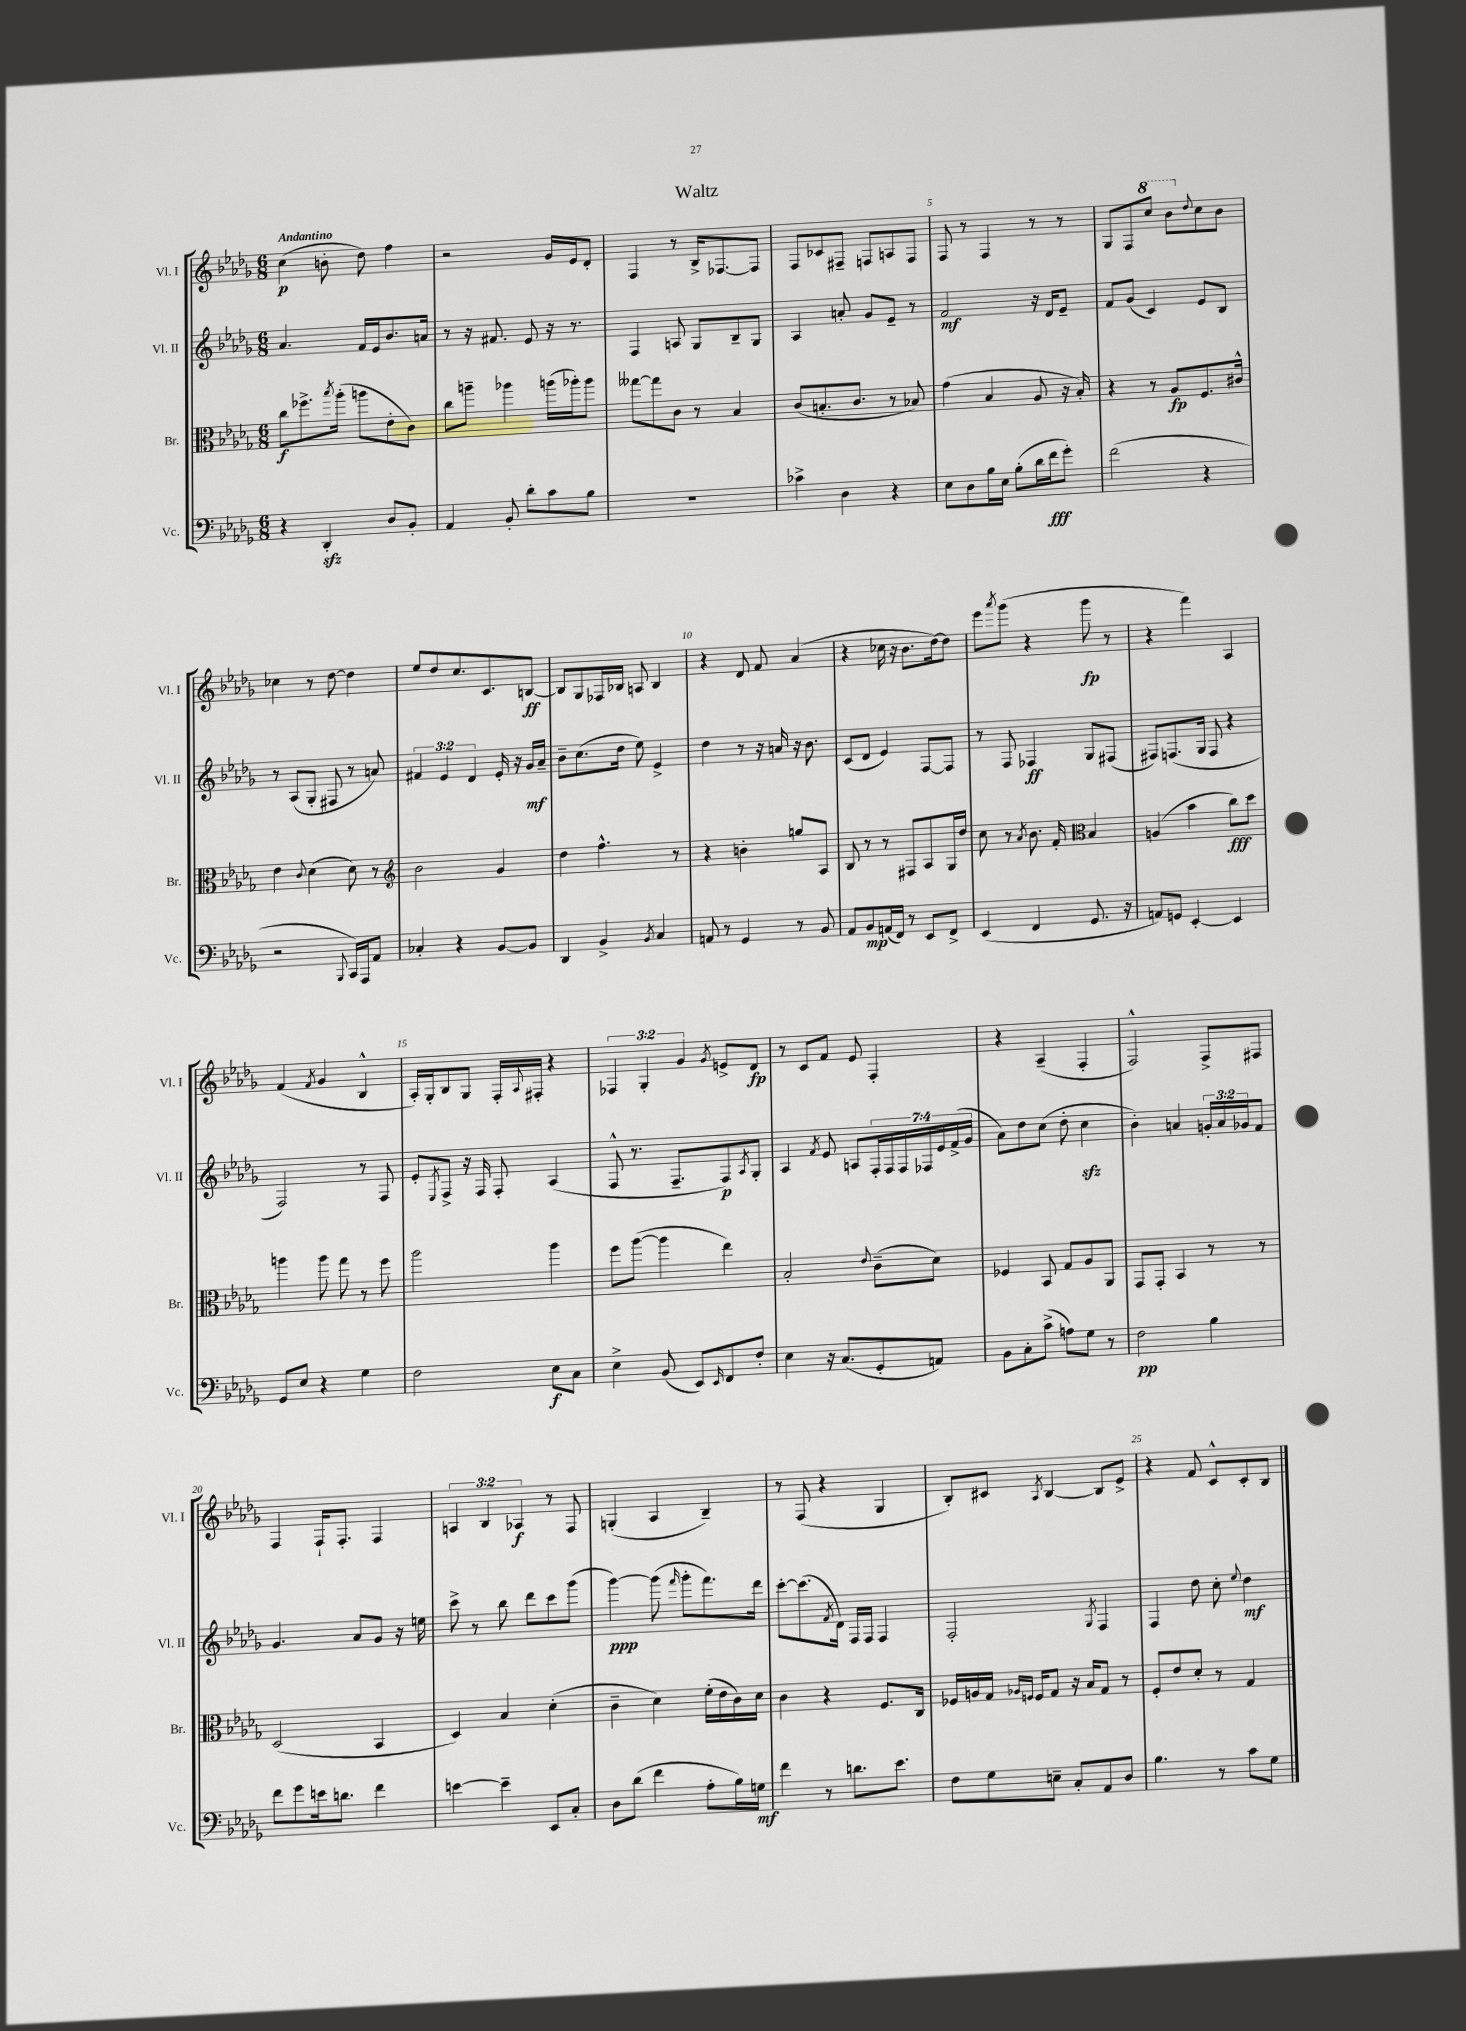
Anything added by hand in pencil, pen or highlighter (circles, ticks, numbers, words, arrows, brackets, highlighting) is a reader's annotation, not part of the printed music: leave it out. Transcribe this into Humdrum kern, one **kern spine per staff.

**kern	**kern	**kern	**kern
*staff4	*staff3	*staff2	*staff1
*clefF4	*clefC3	*clefG2	*clefG2
*k[b-e-a-d-g-]	*k[b-e-a-d-g-]	*k[b-e-a-d-g-]	*k[b-e-a-d-g-]
*M6/8	*M6/8	*M6/8	*M6/8
4r	8cc	4.a-	(4cc
.	8.ff-^	.	.
4DD-'	.	.	8b'
.	8qbb-	.	.
.	(16aa-'	.	.
.	8aa	16f	8dd-)
.	.	16e-	.
8D-	8e-'	8.b-	4ff
8BB-'	8c)	.	.
.	.	16a	.
=	=	=	=
4AA-	8cc	8r	2r
.	8aa~	16r	.
.	.	8.f#	.
8BB-'	4aa-	.	.
8d-'	.	8e-	.
8c	(16aa	16r	16g-
.	16aa-')	8.r	16e-
8B-	8aa-	.	8d-'
=	=	=	=
2.r	[8gg--	4F	4F
.	8gg--]	.	.
.	8c	8A	8r
.	8r	8G-	16B-^
.	.	.	[8.F-
.	4B-	8B-~	.
.	.	8G-	8F-]
=	=	=	=
4c-^	(8c	4A-	8F
.	8.B'	.	8c-
4D-	.	8a'	8F#~
.	8.c	.	.
.	.	8g-	8F
4r	8r	8e-~	8A
.	8B-)	8r	8F
=	=	=	=
8E-	(4g-	2f	8F
8D-	.	.	8r
16B-	4B-	.	4F
16E-	.	.	.
(8B-'	.	.	.
16d-	8A-	16r	8r
16f	.	16d-	.
8g-')	16r	8e-~	8r
.	16B-')	.	.
=	=	=	=
(2f	4r	8f	8G-
.	.	(8g-	8F
.	8r	4c)	8ccc
.	8A-	.	8bb-
.	.	.	8qqdd-
4r	8.F	8e-	8cc
.	.	8B-	8b-
.	16c#^^	.	.
=	=	=	=
2r	4e-	8r	4cc-
.	.	(8A-	.
.	8qqc	.	.
.	(4d-	8G-'	8r
.	.	8F#	[8dd-
8qqBBB-	.	.	.
16CC)	8d-)	8r	4dd-]
16AAA-	.	.	.
8AA-	8r	8a)	.
=	=	=	=
*	*clefG2	*	*
4C-'	2b-	6f#	8ee-
.	.	.	8dd-
.	.	6e-	.
4r	.	.	8.cc
.	.	6d-	.
.	.	.	8.c
[8BB-	4g-	16e-'	.
.	.	16r	.
8BB-]	.	16g-	[8B
.	.	16a-~	.
=	=	=	=
4DD-	4dd-	8b-~	8B]
.	.	(8.cc	8G-
4BB-^	4.ff^^	.	16F-
.	.	16dd-	16B-
.	.	8ee-)	8A
8qBB-	.	.	.
4C	.	4e-^	4B-
.	8r	.	.
=	=	=	=
8AA	4r	4dd-	4r
8r	.	.	.
4GG-	4b'	8r	8d-
.	.	16r	8f
.	.	16a	.
8r	8gg	16r	(4a-
.	.	8.b-	.
8BB-	8A-	.	.
=	=	=	=
8AA-	8B-	(8c	4r
8BB-	8r	8d-	.
(16AA	8r	4e-)	16cc-
16FF)	.	.	16r
8r	8F#	.	8.b-
8EE-	8A-	[8F	.
.	.	.	[16dd-)
8FF^	16G-	8F]	8dd-]
.	16dd-	.	.
=	=	=	=
(4EE-	8cc	8r	8eee-
.	.	.	8qaaa-
.	8r	8F	(8ggg-
.	8qa-	.	.
4FF	8.b-	4F-	4r
.	16f'	.	.
*	*clefC3	*	*
8.GG-	4B-	8G-	8ggg-
.	.	(8F#	8r
16r	.	.	.
=	=	=	=
8AA)	(4A	8F#)	4r
8GG	.	(8.F	.
[4EE-'	4b-	.	4fff)
.	.	16G-	.
.	.	8F	.
4EE-]	8cc)	4r	4A-
.	8dd-	.	.
=	=	=	=
8GG-	4aa	2F)	(4f
8E-	.	.	.
.	.	.	8qf
4r	8aa	.	4g-
.	8gg-	.	.
4G-	8r	8r	4B-^^
.	8ff	8F	.
=	=	=	=
2F	2aa-	8e-'	16A-')
.	.	.	16G-'
.	.	8qE-	.
.	.	8F^	8B-
.	.	16r	8G-
.	.	16F	.
.	.	8F'	16F'
.	.	.	8qqA-
.	.	.	16F#'
8E-	4aa-	(4A-	4r
8C	.	.	.
=	=	=	=
4E-^	8ff	8F^^	6F-
.	([8aa-	8.r	.
.	.	.	6G-'
(8BB-	4aa-]	.	.
.	.	8.F~	.
.	.	.	6g-
8EE-)	.	.	.
16qqEE-	.	.	8qg-
8FF	4ee-)	8F)	8e^
.	.	8qA-	.
8F'	.	8G-'	8d-
=	=	=	=
4E-	2B-'	4A-	8r
.	.	.	8c
.	.	8qf	.
16r	.	8e-	8f
(8.C	.	.	.
.	.	8A	8e-
.	8qqe-	.	.
8GG-'	(8c~	28F'	4F'
.	.	28F	.
.	.	28F	.
.	.	28F-	.
8AA)	8d-)	.	.
.	.	28e-	.
.	.	(28f^	.
.	.	28g-	.
=	=	=	=
8BB-	4F-	8a-)	4r
8C'	.	8dd-	.
(8c^	8BB-	(8cc	(4A-~
8A)	8G-	8dd-'	.
8G-	8A-	4cc	4F'
8r	8AA-	.	.
=	=	=	=
2F	8GG-	4b-')	2F^^)
.	8GG-'	.	.
.	4BB-	4a	.
4B-	8r	24g'	8F^
.	.	24a	.
.	.	24g-	.
.	8r	8f	8F#
=	=	=	=
8f	(2D-	4.g-	4F
8g-	.	.	.
16e	.	.	16F`
8.d	.	.	8.F'
.	.	8a-	.
4f	4BB-	8g-	4F
.	.	16r	.
.	.	16ee	.
=	=	=	=
[4e	4D-)	8ccc^	6A
.	.	8r	.
.	.	.	6B-
4e~]	4B-	8bb-	.
.	.	.	6A-
.	.	8ddd-	.
8EE-	(4d-'	8ccc	8r
8C'	.	(8ggg-	8F
=	=	=	=
8D-	4c~	[4ggg-)	(4G'
(8d-	.	.	.
4f	4d-)	(8ggg-]	4A-
.	.	16qqfff	.
.	.	8ggg-'	.
8A-'	(16f'	8.fff)	4B-~)
.	16e-	.	.
16B-)	16c)	.	.
16G	16d-	16ddd-	.
=	=	=	=
4f	4c	[8ccc'	8r
.	.	(8.ccc]	(8F
8r	4r	.	4r
.	.	8qf	.
.	.	16d-)	.
8.d	.	16F	.
.	.	16F	.
.	8.F	4F	4G-
8.e-	.	.	.
.	16C	.	.
=	=	=	=
8F	16F-	2F'	8B-')
.	16A	.	.
8G-	16G-	.	8c#
.	16qqA-	.	.
.	16qqF	.	.
.	16F	.	.
.	.	.	8qA-
8E~	8G-	.	[4B-
8C'	16r	.	.
.	16B-	.	.
.	.	8qG-	.
8AA-	8G-	4F	8B-]
8D-	8r	.	8e-^
=	=	=	=
4.B-	8F'	4F	4r
.	8e-	.	.
.	8d-'	8dd-	8f
8r	8r	8cc'	8c^^
.	.	8qqee-	.
8c	4G-	4dd-	8c'
8G-	.	.	8B-
==	==	==	==
*-	*-	*-	*-
